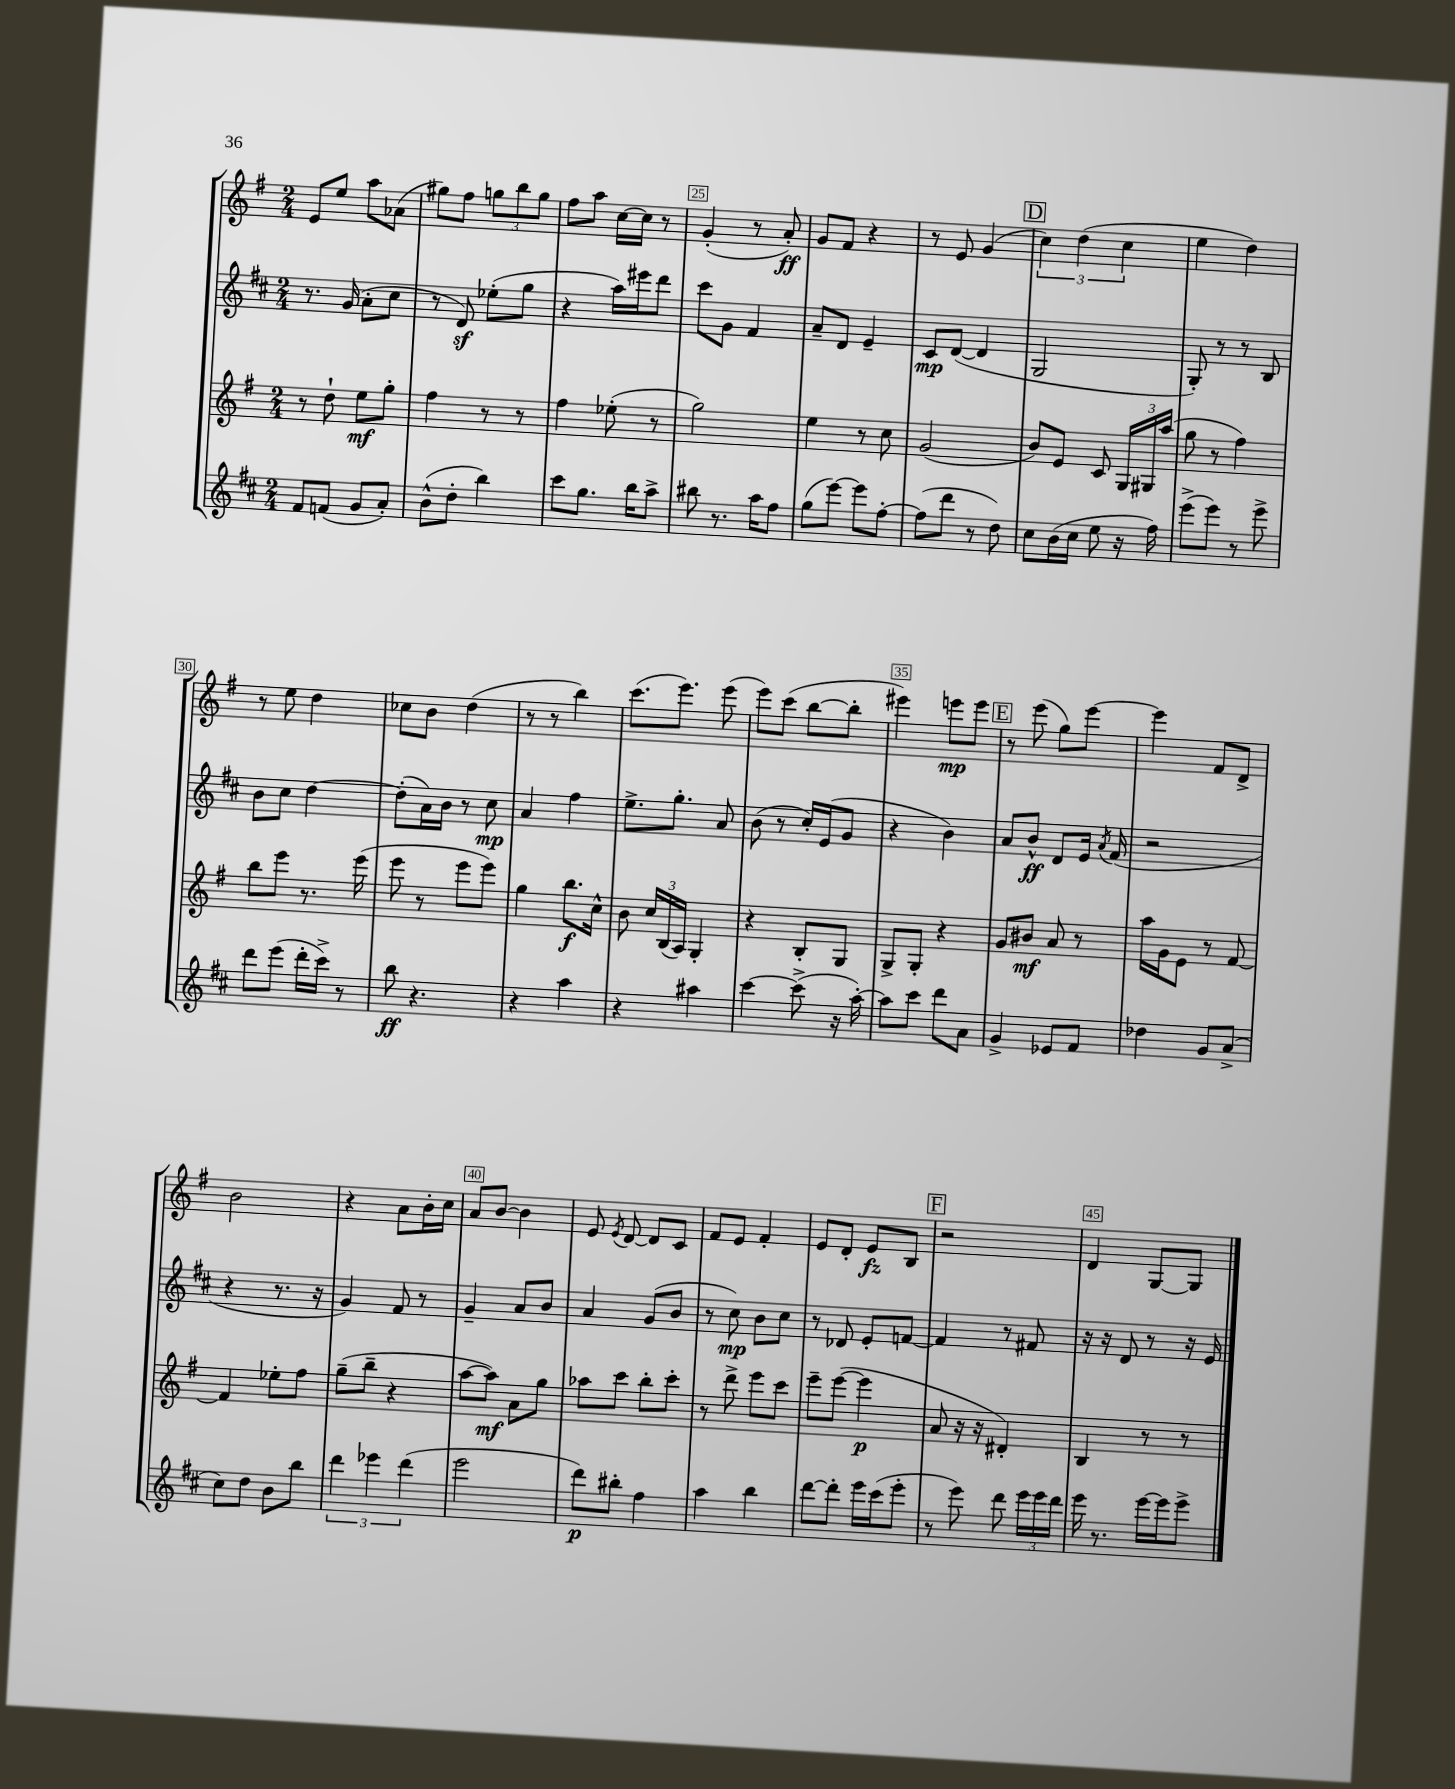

**kern	**kern	**kern	**kern
*staff4	*staff3	*staff2	*staff1
*clefG2	*clefG2	*clefG2	*clefG2
*k[f#c#]	*k[f#]	*k[f#c#]	*k[f#]
*M2/4	*M2/4	*M2/4	*M2/4
8f#	8r	8.r	8e
(8f	8dd`	.	8ee
.	.	(16g	.
8g	8ee	8a'	8aa
8a')	8gg'	8cc#	(8a-
=	=	=	=
(8b^^	4ff#	8r	8gg#)
8dd'	.	8d)	8ff#
4bb)	8r	(8ee-'	12gg
.	.	.	12bb
.	8r	8gg	.
.	.	.	12gg
=	=	=	=
8ccc#	4ff#	4r	8ff#
8.gg	.	.	8aa
.	(8ee-'	16aa)	[16cc
16bb	.	16eee#	16cc]
8aa^	8r	8ddd	8r
=	=	=	=
8bb#	2gg)	8ccc#	(4g'
8.r	.	8g	.
.	.	4f#	8r
16aa	.	.	.
8ff#	.	.	8a')
=	=	=	=
(8gg	4ee	8a~	8g
[8eee)	.	8d	8f#
8eee]	8r	4e~	4r
[8ff#'	8cc	.	.
=	=	=	=
(8ff#]	(2g	8c#	8r
8ddd	.	([8d	8e
8r	.	4d]	(4g
8dd)	.	.	.
=	=	=	=
8cc#	8b)	2G	6cc)
(16b	8e	.	.
.	.	.	(6dd
16cc#	.	.	.
8ee	8c	.	.
.	.	.	6cc
16r	24G	.	.
.	24G#	.	.
16ff#)	.	.	.
.	(24aa	.	.
=	=	=	=
(8eee^	8gg	8G')	4ee
8eee)	8r	8r	.
8r	4ff#)	8r	4dd)
8eee^	.	8B	.
=	=	=	=
8ddd	8bb	8b	8r
(8eee	8eee	8cc#	8ee
16ddd'	8.r	[4dd	4dd
16ccc#^)	.	.	.
8r	.	.	.
.	(16eee	.	.
=	=	=	=
8bb	8eee	(8dd']	8cc-
4.r	8r	16a)	8b
.	.	16b	.
.	8eee	8r	(4dd
.	8eee)	8cc#	.
=	=	=	=
4r	4gg	4a	8r
.	.	.	8r
4aa	8.bb	4ff#	4bb)
.	16cc^^	.	.
=	=	=	=
4r	8b	8.ee^	(8.ccc
.	24cc	.	.
.	(24B	.	.
.	.	8.gg'	8.eee)
.	24A)	.	.
4aa#	4G'	.	.
.	.	8a	(8eee
=	=	=	=
[4ccc#	4r	(8b	8eee)
.	.	8r	(8ccc
(8ccc#^]	8B'	16cc#')	[8bb
.	.	(16e	.
16r	8G	8g	8bb']
[16aa')	.	.	.
=	=	=	=
8aa]	8G^	4r	4eee#)
8ccc#	8G'	.	.
8ddd	4r	4b)	8eee
8a	.	.	8eee
=	=	=	=
4g^	8g	8a	8r
.	8b#	8b^^	(8eee
8e-	8a	8d	8gg)
8f#	8r	16e	[8eee
.	.	8qa	.
.	.	(16f#	.
=	=	=	=
4dd-	16aa	2r	4eee]
.	16g	.	.
.	8e	.	.
8g	8r	.	8f#
(8a^	[8f#	.	8d^
=	=	=	=
8cc#)	4f#]	4r	2b
8dd	.	.	.
8b	8ee-'	8.r	.
8bb	8ff#	.	.
.	.	16r	.
=	=	=	=
6ddd	(8gg~	4g)	4r
.	8bb~	.	.
6eee-	.	.	.
.	4r	8f#	8a
(6ddd	.	.	.
.	.	8r	16b'
.	.	.	16cc
=	=	=	=
2eee	[8aa	4g~	8a
.	8aa])	.	[8b
.	8a	8a	4b]
.	8gg	8b	.
=	=	=	=
8ddd)	8aa-	4a	8e
.	.	.	8qe
8bb#'	8ccc	.	[8d
4ff#	8bb'	(8g	8d]
.	8ccc'	8b	8c
=	=	=	=
4aa	8r	8r	8f#
.	8ddd^	8cc#)	8e
4bb	8eee	8b	4f#'
.	8ccc	8cc#	.
=	=	=	=
[8ddd	8eee~	8r	8e
8ddd']	([8eee	8d-	8d'
16eee	4eee]	8e'	8e
(16ccc#	.	.	.
8eee'	.	[8f	8B
=	=	=	=
8r	8a	4f]	2r
8eee)	16r	.	.
.	16r	.	.
8ddd	4d#')	8r	.
24eee	.	8f#	.
24eee	.	.	.
24ddd	.	.	.
=	=	=	=
16eee	4B	16r	4d
8.r	.	16r	.
.	.	8d	.
[16eee	8r	8r	[8G
16eee]	.	.	.
8eee^	8r	16r	8G]
.	.	16e	.
==	==	==	==
*-	*-	*-	*-
